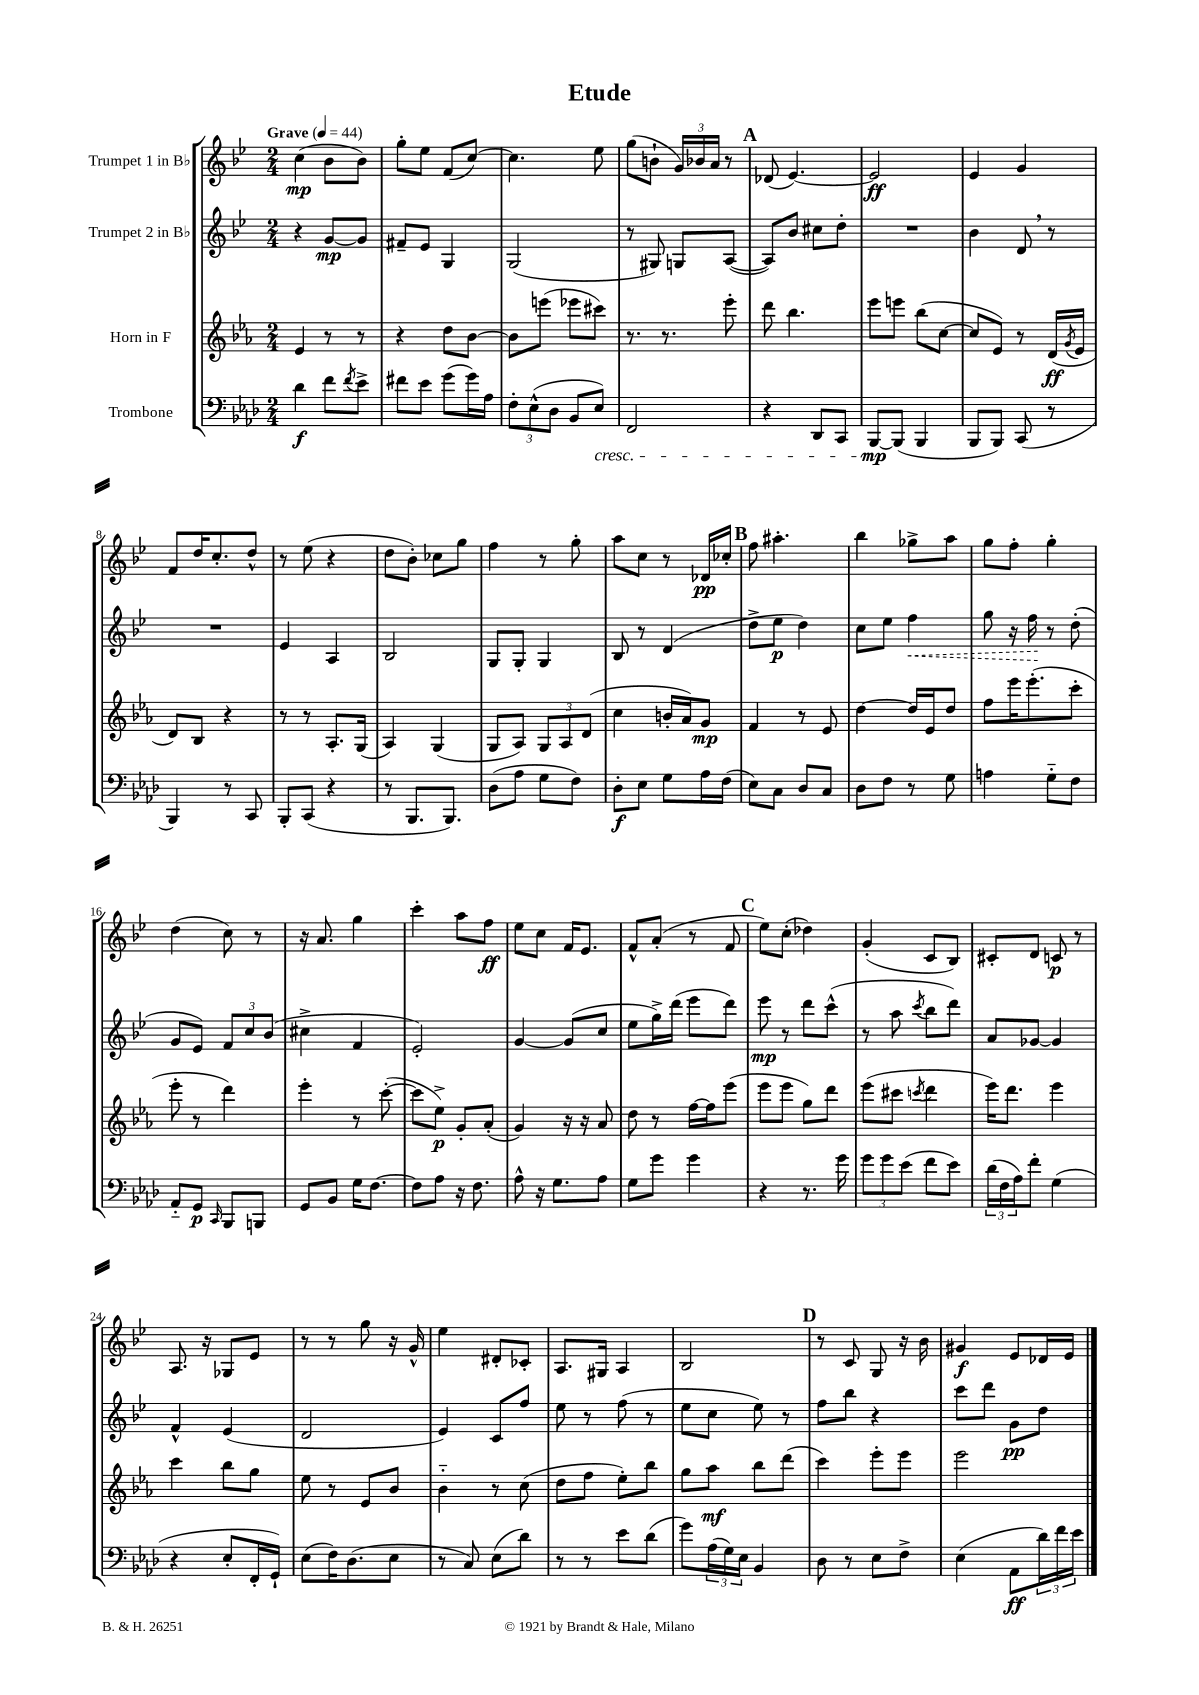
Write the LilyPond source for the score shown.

\header { title = "Etude" }
<<
\new StaffGroup <<
\new Staff = "s0" \with { instrumentName = "Trumpet 1 in Bb" } {
    \clef treble \key bes \major \numericTimeSignature \time 2/4 \tempo "Grave" 4 = 44
    c''4\mp( bes'8 bes'8) |
    g''8-. ees''8 f'8( c''8~) |
    c''4. ees''8 |
    g''8( b'8-! \tuplet 3/2 { g'16) bes'16 a'16 } r8 |
    \mark \markup { \bold "A" } des'8( ees'4.~) |
    ees'2\ff |
    ees'4 g'4 |
    f'8 d''16 c''8.-. d''8-^ |
    r8 ees''8( r4 |
    d''8 bes'8-.) ces''8 g''8 |
    f''4 r8 g''8-. |
    a''8 c''8 r8 des'16\pp ces''16-. |
    \mark \markup { \bold "B" } f''8 ais''4.-. |
    bes''4 ges''8-> a''8 |
    g''8 f''8-. g''4-. |
    d''4( c''8) r8 |
    r16 a'8. g''4 |
    c'''4-. a''8 f''8\ff |
    ees''8 c''8 f'16 ees'8. |
    f'8-^ a'8-.( r8 f'8 |
    \mark \markup { \bold "C" } ees''8) c''8-.( des''4) |
    g'4-.( c'8 bes8) |
    cis'8-. d'8 c'8\p r8 |
    a8. r16 ges8 ees'8 |
    r8 r8 g''8 r16 g'16-^ |
    ees''4 dis'8-. ces'8-. |
    a8. gis16 a4 |
    bes2 |
    \mark \markup { \bold "D" } r8 c'8 g8 r16 bes'16 |
    gis'4\f ees'8 des'16 ees'16 \bar "|." |
}
\new Staff = "s1" \with { instrumentName = "Trumpet 2 in Bb" } {
    \clef treble \key bes \major \numericTimeSignature \time 2/4
    r4 g'8~\mp g'8 |
    fis'8-- ees'8 g4 |
    g2( |
    r8 gis8) g8 a8~( |
    \mark \markup { \bold "A" } a8) bes'8 cis''8 d''8-. |
    R2 |
    bes'4 d'8 \breathe r8 |
    R2 |
    ees'4 a4 |
    bes2 |
    g8 g8-. g4 |
    bes8 r8 d'4( |
    \mark \markup { \bold "B" } d''8-> ees''8\p d''4) |
    c''8 ees''8 \once \override Hairpin.style = #'dashed-line f''4\< |
    g''8 r16 f''16\! r8 d''8-.( |
    g'8 ees'8) \tuplet 3/2 { f'8 c''8 bes'8( } |
    cis''4-> f'4 |
    ees'2-.) |
    g'4~ g'8( c''8 |
    ees''8 g''16->) d'''16( ees'''8 d'''8) |
    \mark \markup { \bold "C" } ees'''8\mp r8 d'''8 c'''8-^( |
    r8 a''8 \acciaccatura { c'''8 } bes''8 d'''8) |
    a'8 ges'8~ ges'4 |
    f'4-^ ees'4( |
    d'2 |
    ees'4) c'8 f''8 |
    ees''8 r8 f''8( r8 |
    ees''8 c''8 ees''8) r8 |
    \mark \markup { \bold "D" } f''8 bes''8 r4 |
    c'''8 d'''8 g'8\pp d''8 \bar "|." |
}
\new Staff = "s2" \with { instrumentName = "Horn in F" } {
    \clef treble \key ees \major \numericTimeSignature \time 2/4
    ees'4 r8 r8 |
    r4 d''8 bes'8~ |
    bes'8 e'''8( ees'''8 cis'''8) |
    r8. r8. ees'''8-. |
    \mark \markup { \bold "A" } d'''8 bes''4. |
    ees'''8 e'''8 bes''8( c''8~ |
    c''8 ees'8) r8 d'16\ff( \acciaccatura { g'8 } ees'16 |
    d'8) bes8 r4 |
    r8 r8 aes8.-. g16( |
    aes4) g4( |
    g8 aes8) \tuplet 3/2 { g8 aes8 d'8( } |
    c''4 b'16-. aes'16) g'8\mp |
    \mark \markup { \bold "B" } f'4 r8 ees'8 |
    d''4~ d''16 ees'16 d''8 |
    f''8 ees'''16 ees'''8.-.( c'''8-. |
    ees'''8-. r8 d'''4) |
    ees'''4-. r8 c'''8~-.( |
    c'''8 ees''8->\p) g'8-. aes'8-.( |
    g'4) r16 r16 aes'8 |
    d''8 r8 f''16~ f''16 ees'''8( |
    \mark \markup { \bold "C" } ees'''8 ees'''8 g''8) d'''8 |
    ees'''8( cis'''8 \acciaccatura { c'''8 } d'''4 |
    ees'''16) d'''8. ees'''4 |
    c'''4 bes''8 g''8 |
    ees''8 r8 ees'8 bes'8 |
    bes'4-_ r8 c''8( |
    d''8 f''8 ees''8-.) bes''8 |
    g''8 aes''8\mf bes''8 d'''8( |
    \mark \markup { \bold "D" } c'''4) ees'''8-. ees'''8 |
    ees'''2 \bar "|." |
}
\new Staff = "s3" \with { instrumentName = "Trombone" } {
    \clef bass \key aes \major \numericTimeSignature \time 2/4
    des'4\f f'8 \acciaccatura { f'8 } ees'8-> |
    fis'8 ees'8 g'8( g'16) aes16 |
    \tuplet 3/2 { f8-. ees8-^( des8 } bes,8 ees8\cresc) |
    f,2 |
    \mark \markup { \bold "A" } r4 des,8 c,8 |
    bes,,8~\mp\! bes,,8( bes,,4 |
    bes,,8 bes,,8) c,8( r8 |
    bes,,4) r8 c,8 |
    bes,,8-. c,8( r4 |
    r8 bes,,8. bes,,8.) |
    des8( aes8 g8 f8) |
    des8-.\f ees8 g8 aes16 f16( |
    \mark \markup { \bold "B" } ees8) c8 des8 c8 |
    des8 f8 r8 g8 |
    a4 g8-_ f8 |
    aes,8-_ g,8\p \grace { c,16 } bes,,8 b,,8 |
    g,8 bes,8 g16 f8.~ |
    f8 aes8 r16 f8. |
    aes8-^ r16 g8. aes8 |
    g8 g'8 g'4 |
    \mark \markup { \bold "C" } r4 r8. g'16 |
    \tuplet 3/2 { g'8 g'8 ees'8( } f'8 ees'8) |
    \tuplet 3/2 { des'16( f16 aes16) } f'8-. g4( |
    r4 ees8-. f,16-. g,16-!) |
    ees8( f16) des8.( ees8 |
    r8 c8) ees8( des'8) |
    r8 r8 ees'8 des'8( |
    g'8) \tuplet 3/2 { aes16( g16) ees16 } bes,4 |
    \mark \markup { \bold "D" } des8 r8 ees8 f8-> |
    ees4( aes,8\ff \tuplet 3/2 { des'16) f'16 ees'16 } \bar "|." |
}
>>
>>
